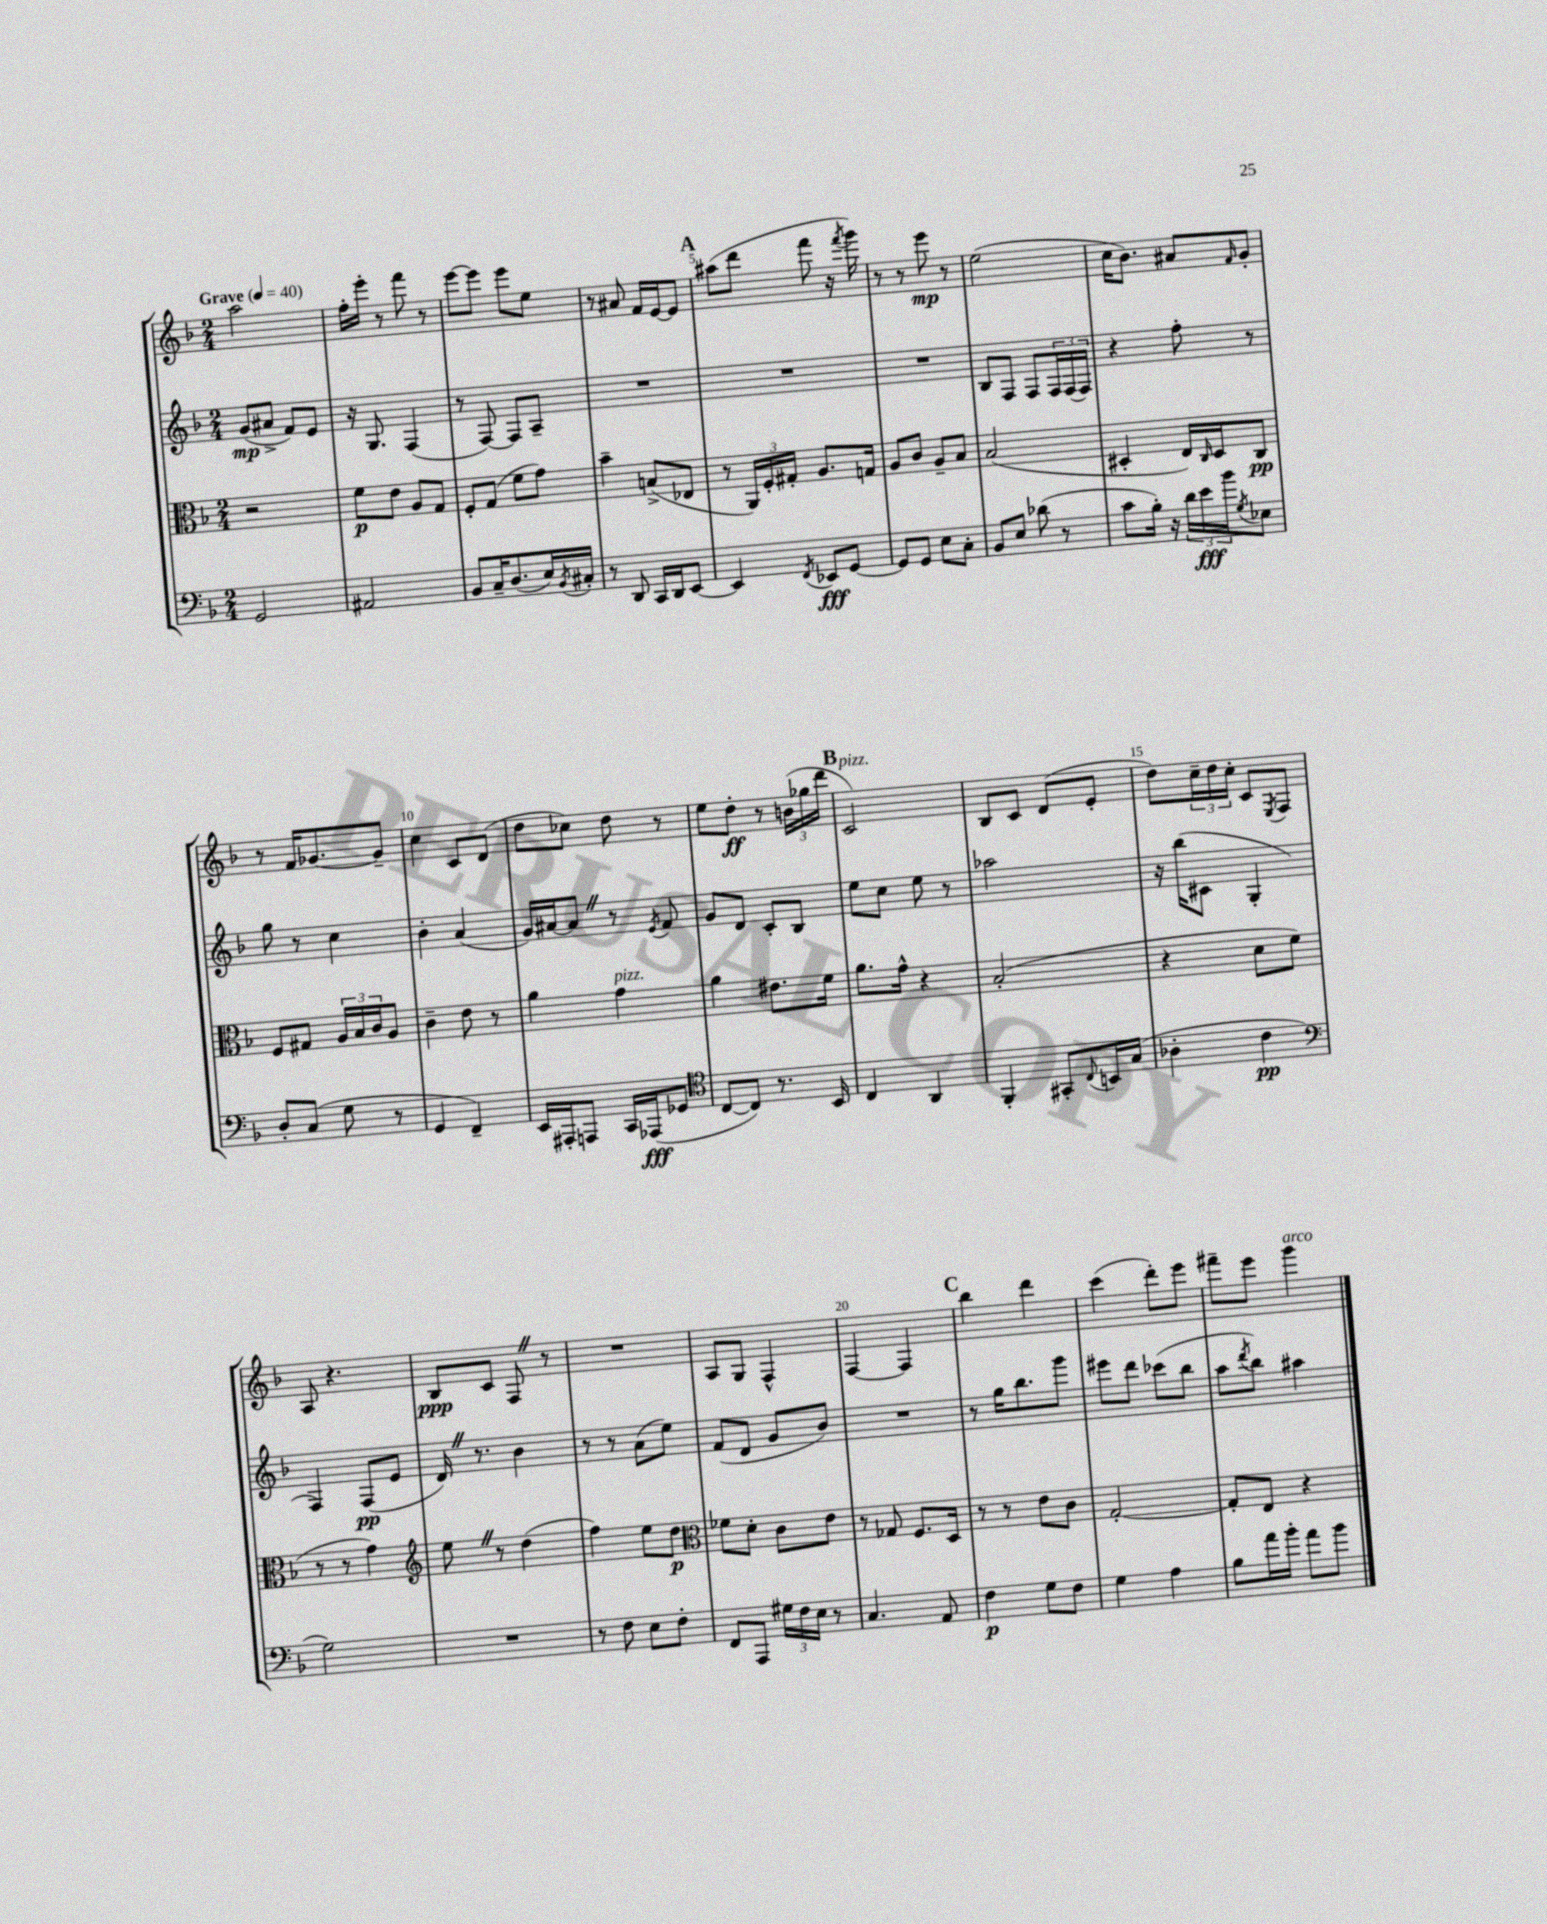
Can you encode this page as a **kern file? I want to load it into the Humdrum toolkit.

**kern	**dynam	**kern	**dynam	**kern	**dynam	**kern	**dynam
*part4	*part4	*part3	*part3	*part2	*part2	*part1	*part1
*staff4	*staff4	*staff3	*staff3	*staff2	*staff2	*staff1	*staff1
*clefF4	*	*clefC3	*	*clefG2	*	*clefG2	*
*k[b-]	*	*k[b-]	*	*k[b-]	*	*k[b-]	*
*M2/4	*	*M2/4	*	*M2/4	*	*M2/4	*
*MM40	*	*MM40	*	*MM40	*	*MM40	*
=1	=1	=1	=1	=1	=1	=1	=1
!	!	!	!	!	!	!LO:TX:a:B:t=Grave	!
2GG/	.	2r	.	(8g/L	mp	2aa\	.
.	.	.	.	8a#X^/J	.	.	.
.	.	.	.	8f/L)	.	.	.
.	.	.	.	8e/J	.	.	.
=2	=2	=2	=2	=2	=2	=2	=2
2AA#X/	.	8f\L	p	16r	.	16ff'\LL	.
.	.	.	.	8.G/	.	16eee'\JJ	.
.	.	8e\J	.	.	.	8r	.
.	.	8A/L	.	(4F/	.	8fff\	.
.	.	8G/J	.	.	.	8r	.
=3	=3	=3	=3	=3	=3	=3	=3
8BB-/L	.	8F'/L	.	8r	.	[8eee\L	.
16C~/K	.	(8G/J	.	[8F/)	.	8eee\J]	.
(8.D/	.	.	.	.	.	.	.
.	.	8f\L	.	8F/L]	.	8eee\L	.
16E/L)	.	8g\J)	.	8A~/J	.	8ee\J	.
8qBB-/	.	.	.	.	.	.	.
16C#X'/JJ	.	.	.	.	.	.	.
=4	=4	=4	=4	=4	=4	=4	=4
8r	.	4b-~\	.	2r	.	8r	.
8DD/	.	.	.	.	.	8a#X/	.
16CC/LL	.	(8Bn^/L	.	.	.	16f/LL	.
16DD/J	.	.	.	.	.	[16e/J	.
[8EE/J	.	8E-X/J	.	.	.	8e/J]	.
!!LO:REH:place=s1:t=A
=5	=5	=5	=5	=5	=5	=5	=5
4EE/]	.	8r	.	2r	.	(8aa#X\L	.
.	.	24AA/LL)	.	.	.	8ddd\J	.
.	.	24F'/	.	.	.	.	.
.	.	24G#X'/JJ	.	.	.	.	.
8qFF/	.	.	.	.	.	.	.
8EE-X/L	fff	8.A/L	.	.	.	8fff\	.
[8GG/J	.	.	.	.	.	16r	.
.	.	.	.	.	.	8qfff/	.
.	.	16Gn/Jk	.	.	.	16ggg\)	.
=6	=6	=6	=6	=6	=6	=6	=6
8GG/L]	.	8A/L	.	2r	.	8r	.
8GG/J	.	8c/J	.	.	.	8r	.
8E\L	.	8A~/L	.	.	.	8eee\	mp
8C'\J	.	8B-/J	.	.	.	8r	.
=7	=7	=7	=7	=7	=7	=7	=7
8BB-/L	.	(2B-/	.	8B-/L	.	(2ee\	.
8E/J	.	.	.	8F/J	.	.	.
(8d-X\	.	.	.	8F/L	.	.	.
8r	.	.	.	24F/L	.	.	.
.	.	.	.	(24F/	.	.	.
.	.	.	.	24F/JJ)	.	.	.
=8	=8	=8	=8	=8	=8	=8	=8
8c\L	.	4D#X'/	.	4r	.	16cc\KL	.
.	.	.	.	.	.	8.b-\J)	.
16B-'\Jk)	.	.	.	.	.	.	.
16r	.	.	.	.	.	.	.
24d\LL	.	16E/LL)	.	8ff'\	.	8a#X/L	.
24e\	fff	.	.	.	.	.	.
.	.	16qqC/	.	.	.	.	.
.	.	16D#/J	.	.	.	.	.
24b-\J	.	.	.	.	.	.	.
8qG/	.	.	.	.	.	16qqf/	.
8E-X\J	.	8C/J	pp	8r	.	8g'/J	.
!!LO:LB:g=z
=9	=9	=9	=9	=9	=9	=9	=9
8D'/L	.	8F/L	.	8gg\	.	8r	.
(8C/J	.	8G#X/J	.	8r	.	16f/KL	.
.	.	.	.	.	.	[8.g-X/	.
8G\	.	24A/LL	.	4cc\	.	.	.
.	.	24B-/	.	.	.	.	.
.	.	24c/J	.	.	.	.	.
8r	.	8A/J	.	.	.	8g-~/J]	.
=10	=10	=10	=10	=10	=10	=10	=10
4GG/	.	4c~\	.	4b-'\	.	4cc\	.
4FF~/)	.	8e\	.	(4a/	.	8c/L	.
.	.	8r	.	.	.	(8d/J	.
=11	=11	=11	=11	=11	=11	=11	=11
16EE/LL	.	4a\	.	16g/LL)	.	8dd\L	.
16AAA#X'/J	.	.	.	[16a#X/J	.	.	.
8AAAn/J	.	.	.	8a#Z/J]	.	8cc-X\J)	.
!	!	!LO:TX:a:i:t=pizz.	!	!	!	!	!
16CC/LL	.	4g\	.	8r	.	8dd\	.
(16AAA-X/J	fff	.	.	.	.	.	.
.	.	.	.	8qe/	.	.	.
8GG-X/J	.	.	.	8f/	.	8r	.
=12	=12	=12	=12	=12	=12	=12	=12
*clefC4	*	*	*	*	*	*	*
[8C/L	.	4a\	.	8g/L	.	8ee\L	.
8C/J])	.	.	.	8d/J	.	8dd'\J	ff
8.r	.	8.e#X\L	.	8c'/L	.	8r	.
.	.	.	.	8B-/J	.	(24bn\LL	.
.	.	.	.	.	.	24gg-X\	.
16BB-/	.	16f\Jk	.	.	.	.	.
.	.	.	.	.	.	24ddd\JJ	.
!!LO:REH:place=s1:t=B
=13	=13	=13	=13	=13	=13	=13	=13
!	!	!	!	!	!	!LO:TX:a:i:t=pizz.	!
4C/	.	8.a\L	.	8ee\L	.	2c/)	.
.	.	.	.	8cc\J	.	.	.
.	.	16g^^\Jk	.	.	.	.	.
4AA/	.	4r	.	8ee\	.	.	.
.	.	.	.	8r	.	.	.
=14	=14	=14	=14	=14	=14	=14	=14
4FF'/	.	(2B-'/	.	2aa-X\	.	8B-/L	.
.	.	.	.	.	.	8c/J	.
8GG#X'/L	.	.	.	.	.	(8d/L	.
8qqC/	.	.	.	.	.	.	.
16BBn/L	.	.	.	.	.	8e'/J	.
(16G/JJ	.	.	.	.	.	.	.
=15	=15	=15	=15	=15	=15	=15	=15
4A-X'\	.	4r	.	16r	.	8dd\L)	.
.	.	.	.	(16bb-\KL	.	.	.
.	.	.	.	8c#X\J	.	24cc~\L	.
.	.	.	.	.	.	24dd\	.
.	.	.	.	.	.	24cc'\JJ	.
4c\	pp	8d\L	.	4G'/	.	8c/L	.
.	.	.	.	.	.	8qE/	.
.	.	8f\J	.	.	.	8F/J	.
!!LO:LB:g=z
=16	=16	=16	=16	=16	=16	=16	=16
*clefF4	*	*	*	*	*	*	*
2G\)	.	8r	.	4F/)	.	8A/	.
.	.	8r	.	.	.	4.r	.
.	.	4g\)	.	(8F/L	pp	.	.
.	.	.	.	8e/J	.	.	.
=17	=17	=17	=17	=17	=17	=17	=17
*	*	*clefG2	*	*	*	*	*
2r	.	8eeZ\	.	16dZ/)	.	8B-/L	ppp
.	.	.	.	8.r	.	.	.
.	.	8r	.	.	.	8c/J	.
.	.	(4dd\	.	4b-\	.	8FZ/	.
.	.	.	.	.	.	8r	.
=18	=18	=18	=18	=18	=18	=18	=18
8r	.	4ff\)	.	8r	.	2r	.
8F\	.	.	.	8r	.	.	.
8E\L	.	8ee\L	.	(8a\L	.	.	.
8F'\J	.	8dd\J	p	8ee\J)	.	.	.
=19	=19	=19	=19	=19	=19	=19	=19
*	*	*clefC3	*	*	*	*	*
8FF/L	.	8f-X\L	.	(8f/L	.	8A/L	.
8AAA/J	.	8d'\J	.	8d/J	.	8G/J	.
24G#X\LL	.	8c\L	.	8g/L	.	4F^^/	.
24F\	.	.	.	.	.	.	.
24E\JJ	.	.	.	.	.	.	.
8r	.	8e\J	.	8b-/J)	.	.	.
=20	=20	=20	=20	=20	=20	=20	=20
4.C/	.	8r	.	2r	.	[4F/	.
.	.	8G-X/	.	.	.	.	.
.	.	8.F/L	.	.	.	4F/]	.
8AA/	.	.	.	.	.	.	.
.	.	16D/Jk	.	.	.	.	.
!!LO:REH:place=s1:t=C
=21	=21	=21	=21	=21	=21	=21	=21
4F\	p	8r	.	8r	.	4bb-\	.
.	.	8r	.	16gg\KL	.	.	.
.	.	.	.	8.bb-\	.	.	.
8G\L	.	8e\L	.	.	.	4ddd\	.
8F\J	.	8c\J	.	8ggg\J	.	.	.
=22	=22	=22	=22	=22	=22	=22	=22
4G\	.	[2G'/	.	8eee#X\L	.	(4ccc\	.
.	.	.	.	8ddd\J	.	.	.
4A\	.	.	.	(8ccc-X\L	.	8ddd'\L)	.
.	.	.	.	8bb-\J	.	8eee\J	.
=23	=23	=23	=23	=23	=23	=23	=23
8B-\L	.	8G'/L]	.	8aa\L	.	8fff#X~\L	.
.	.	.	.	8qddd/	.	.	.
16a\L	.	8E/J	.	8bb-\J)	.	8eee\J	.
16b-'\JJ	.	.	.	.	.	.	.
!	!	!	!	!	!	!LO:TX:a:i:t=arco	!
8a\L	.	4r	.	4aa#X\	.	4ggg\	.
8b-\J	.	.	.	.	.	.	.
==	==	==	==	==	==	==	==
*-	*-	*-	*-	*-	*-	*-	*-
